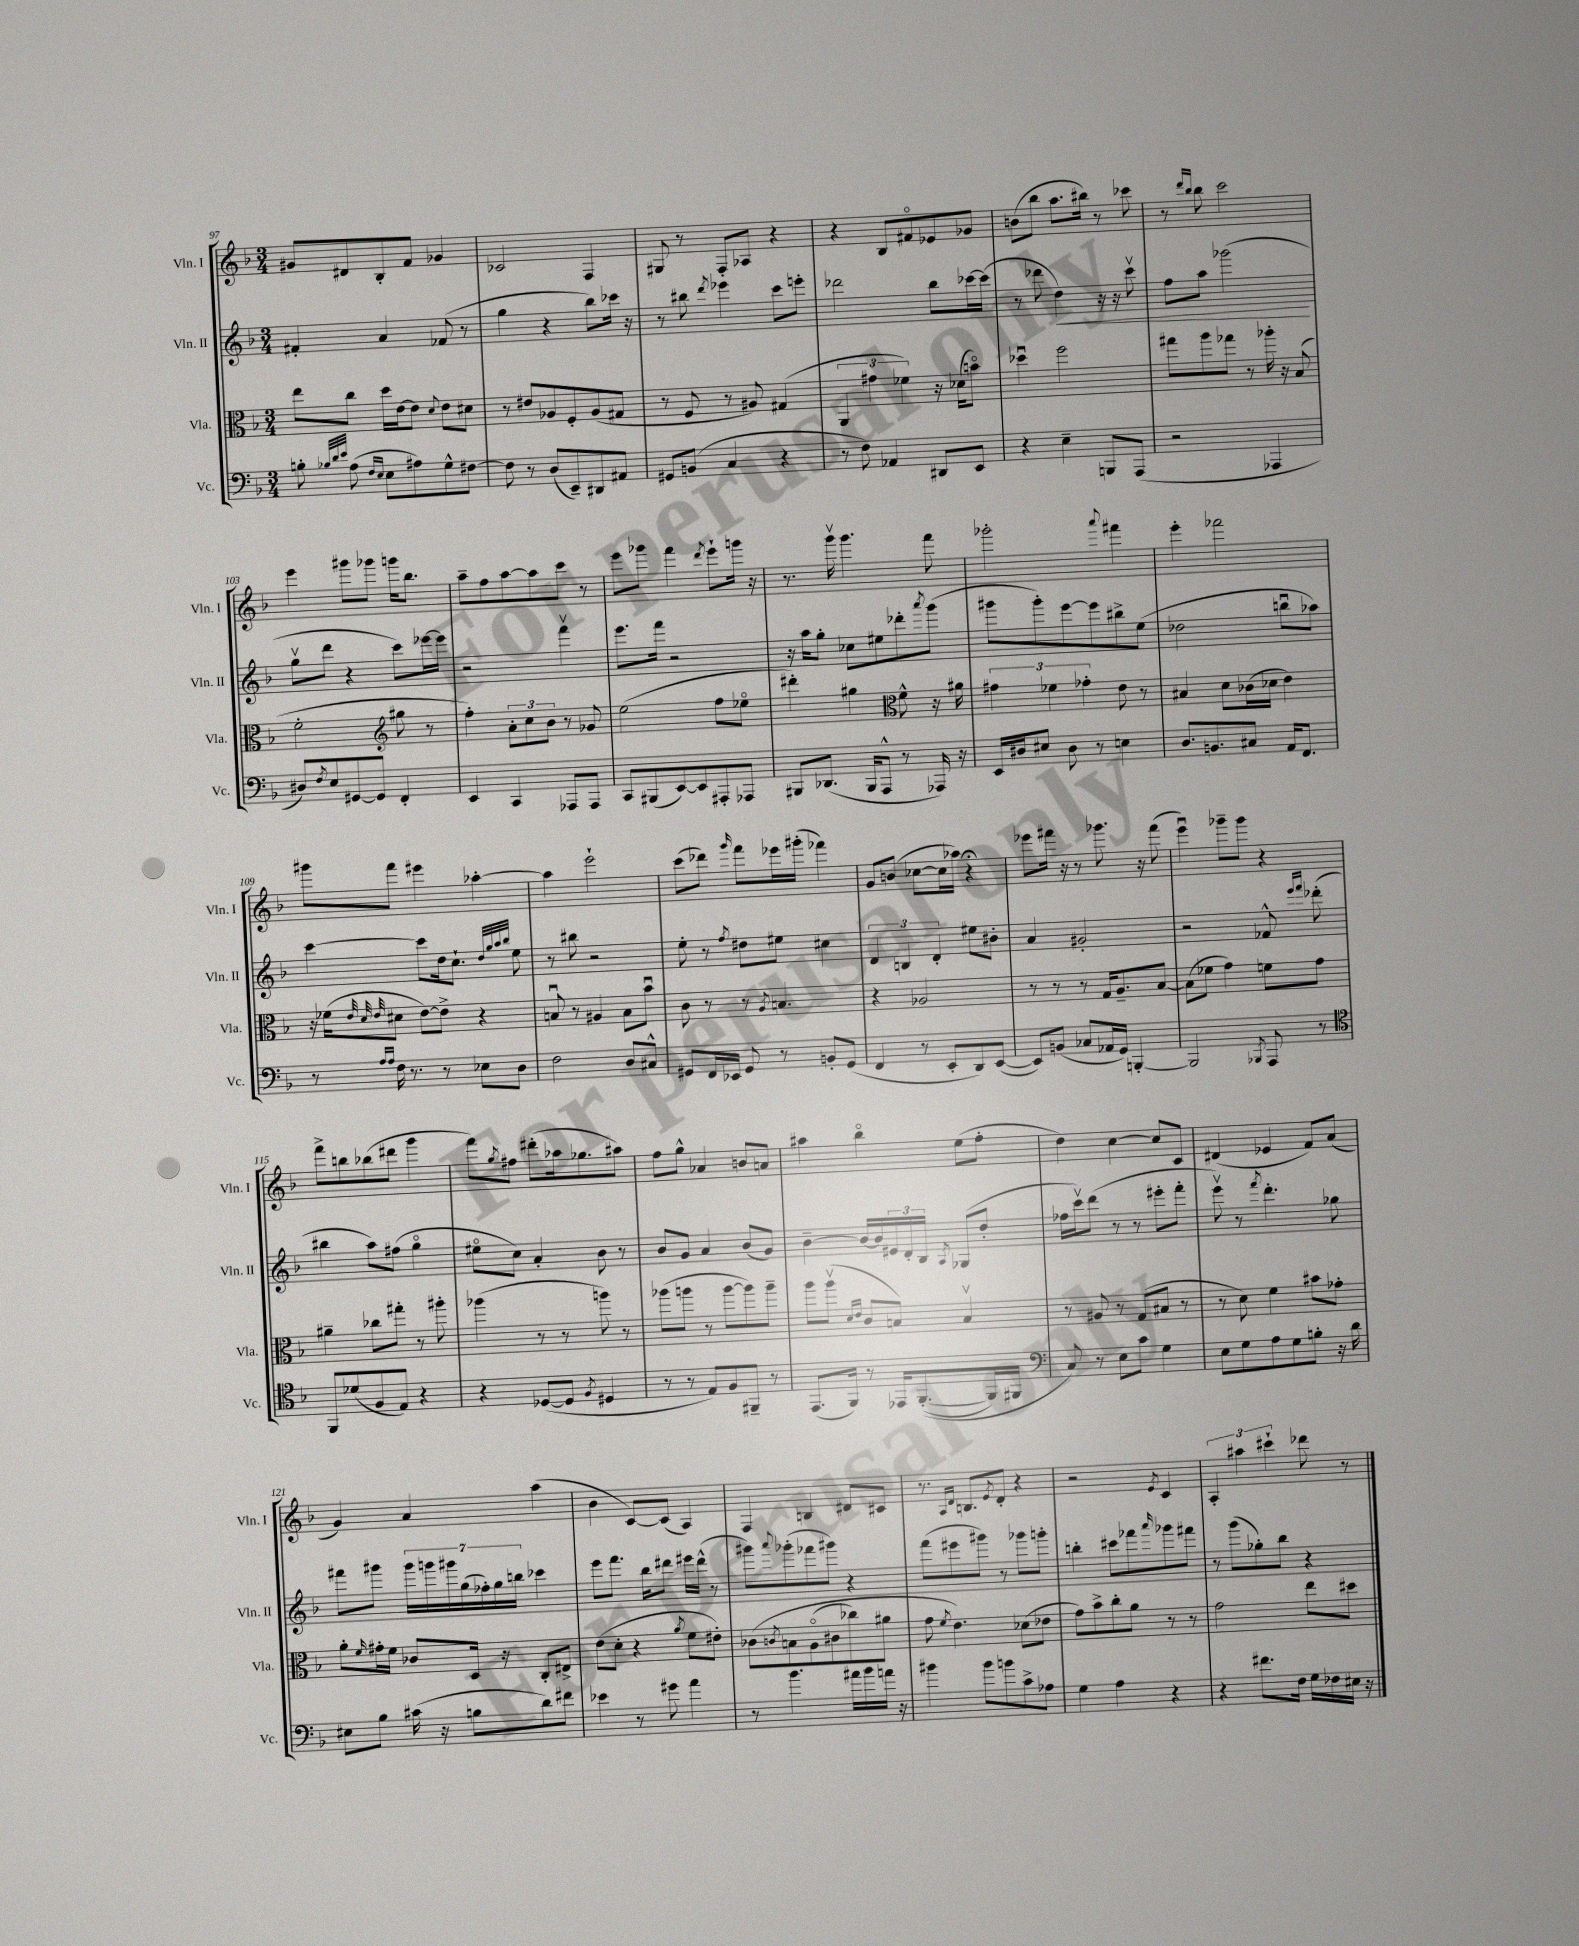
<<
\new StaffGroup <<
\new Staff = "s0" \with { instrumentName = "Vln. I" shortInstrumentName = "Vln. I" } {
    \clef treble \key f \major \numericTimeSignature \time 3/4
    gis'8 dis'8 bes8-. f'8 ges'4 |
    ces'2 f4 |
    gis8 r8 f8-. aes8 r4 |
    r4 bes8 fis'8\flageolet ees'8 ges'8 |
    b'8( bes''8 a''8. bis''16) r8 ces'''8 |
    r8 \grace { d'''16 bes''16 } bes''8 c'''2 |
    e'''4 gis'''8 ges'''8 g'''16 bes''8. |
    a''8-- f''8 a''8~ a''8 c'''8 r8 |
    e'''8 ges'''8 f'''4 \acciaccatura { d'''8 } e'''8-! g'''16 r16 |
    r8. g'''16\upbow g'''4. f'''8 |
    ges'''2-. \appoggiatura { a'''8 } fis'''4 |
    e'''4-. fes'''2 |
    gis'''8 f'''8 eis'''4 aes''4~-. |
    aes''4 e'''2-! |
    c'''8( des'''8) \grace { g'''16 } f'''8 ees'''16 gis'''16-.( fes'''4) |
    g'8 b'8( ces''8~ ces''16 aes''16) r4\fermata |
    ees'''8 fis'''16 r16 r8 ges'''8. r16 fis'''8( |
    e'''4\downbow) ges'''8-- ges'''8 r4 |
    f'''8-> b''8 bes''8( dis'''8 g'''4 |
    f'''8) \acciaccatura { g''8 } fis''8 dis'''8-.( aes''16 ges''8. ais''8) |
    f''8 g''8-^ aes'4 b'8 a'8 |
    ais''4 bes''4\flageolet e''8( f''8-. |
    d''4) c''4~ c''8 c'8 |
    dis'4( ees'4 f'8) a'8( |
    g'4) a'4 a''4( |
    bes'4 c'8~) c'8( a4) |
    f4 b4 dis'8 cis'8 |
    r8. \grace { a16 d'16 } b8. \acciaccatura { e'8 } d'8-. r4 |
    r2 \acciaccatura { e'8 } c'4 |
    \tuplet 3/2 { a4-. ais''4 cis'''4-! } des'''8 r8 \bar "|." |
}
\new Staff = "s1" \with { instrumentName = "Vln. II" shortInstrumentName = "Vln. II" } {
    \clef treble \key f \major \numericTimeSignature \time 3/4
    fis'4-. a'4 fes'8( r8 |
    g''4 r4 bes''8) ces'''16 r16 |
    r8 bis''8 \acciaccatura { d'''8 } ees'''4 c'''8 e'''8-. |
    des'''2 bes''8 ces'''16~ ces'''16( |
    r8 des'''8 d''4\<) r16 r16 c'''8\upbow |
    f''8 a''8 ges'''2\!( |
    g''8\upbow d'''8 r4 c'''8) ees'''16~ ees'''16 |
    r2 f'''4\upbow |
    e'''8. f'''16 r2 |
    r16 a''16 g''8-. ces''8 eis''8 des'''8-. \acciaccatura { a'''8 } g'''8( |
    gis'''8 gis'''8-.) e'''8~ e'''8 bis''8-> e''8( |
    des''2 b''8\downbow aes''8) |
    c'''4~ c'''8 d''16 c''8.-! \grace { d''32 g''32 a''32 bes''32 } e''8 |
    r8 bis''8 r2 |
    e''8-. r8 \acciaccatura { f''8 } dis''8 eis''8 cis''4 |
    \tuplet 3/2 { d'4 b4 d'4-. } eis''8 bis'8-. |
    a'4 gis'2-. |
    r2 fes'8-^ \grace { e'''16 f'''16 } des'''8-.( |
    bis''4 a''8) fis''8( g''4\flageolet |
    eis''8\flageolet c''8) a'4-. bes'8 r8 |
    bes'8 g'8 a'4 bes'8( g'8) |
    bes'4~-- bes'16~ bes'16 \tuplet 3/2 { eis'16 d'16-. bes16 } \acciaccatura { a8 } ges8( d''8-. |
    fes''16 c'''16\upbow) d'''8( r8 r8 eis'''8-. f'''8-. |
    e'''8\upbow) r8 \acciaccatura { f'''8 } d'''4.-. ges''8 |
    fis'''8 gis'''8 \tuplet 7/4 { gis'''16 g'''16 gis'''16 g''16( fes''16-.) g''16 b''16 } ces'''4 |
    e'''8 f'''8. bes''16 dis'''8 eis'''16 dis'''16-^( r8 |
    gis'''8) \appoggiatura { a'''8 } ges'''8-.( fes'''8 gis'''8) r4 |
    f'''8( eis'''8 gis'''8) r8 ges'''8 g'''8-. |
    b''4-. cis'''8 fes'''8 \grace { a'''16 } ges'''8 fis'''8 |
    r8 g'''8( ges''8-.) bes''8 r4 \bar "|." |
}
\new Staff = "s2" \with { instrumentName = "Vla." shortInstrumentName = "Vla." } {
    \clef alto \key f \major \numericTimeSignature \time 3/4
    e''8 c''8 d''16 e'16~ e'8 \appoggiatura { d'8 } e'8 dis'8 |
    r8 eis'8 aes8 f8-. aes8( gis8 |
    r8 f8 r8 ais8) gis4( |
    \tuplet 3/2 { a,4 gis'4 fes'4) } r16 des'16( b'8\flageolet) |
    des''4\downbow f''2 |
    gis''8 a''8 ges''8 r8 aes''16-. r16 bes8( |
    f'2-. \clef treble gis''8 r8 |
    f''4-.) \tuplet 3/2 { a'8-. c''8 bes'8 } r8 ges'8 |
    e''2( f''8 ees''8\flageolet |
    dis'''4-.) gis''4 \clef alto f'8-^ r16 ais'16 |
    \tuplet 3/2 { gis'4 fes'4 ges'4-. } e'8 r8 |
    bis4 d'8 ces'16( des'16 e'4) |
    r16 fes'16( \grace { e'32 d'32 e'32 } dis'8 e'8~) e'8-> r4 |
    b8\downbow r8 ais4 b8 bes'8\downbow |
    c'8 r8 r8 \acciaccatura { a8 } b4. |
    r4 aes2 |
    r8 r8 r8 g16 a8.-- bes8~ |
    bes8( fes'8 g'4) f'8 g'8 |
    ais'4-- ces''8 gis''8-. r8 ais''8-. |
    aes''4( r8 r8 a''8) r8 |
    aes''8( a''8 r8 a''8~ a''8) a''8-- |
    a''8 a''8\upbow( \grace { d'16 e'16 } c'8 b8) b4\upbow |
    r8 ais8 r8 g8( bis8 r8 |
    r8 d'8) f'4 bis'8 ges'8-. |
    a'8-. \grace { f'16 } gis'16-. f'16 ces'8 d16 r16 c8-. eis8-> |
    e'8( d'8-. r4 \acciaccatura { a'8 } f'8 eis'8-.) |
    ces'8\( \acciaccatura { c'8 } b8 a8\flageolet( cis'8 ces''8) ais'8 |
    g'8 \acciaccatura { f'8 } e'4.\) des'8( ees'8 |
    g'8) bes'8-> c''8-. a'8 r8 r8 |
    g'2 e''8 dis''8 \bar "|." |
}
\new Staff = "s3" \with { instrumentName = "Vc." shortInstrumentName = "Vc." } {
    \clef bass \key f \major \numericTimeSignature \time 3/4
    b8-. \grace { bes32 d'32 e'32 } a8( \grace { f16 e16 } e8 ais8) g8-^ fis8~ |
    fis8 r8 d8( e,8--) dis,8 ais,8 |
    gis,8 b,8( c4 r4 |
    r8 f8) aes,4 dis,8 e,8 |
    r4 e4-- b,,8 a,,8( |
    r2 aes,,4 |
    dis8) \acciaccatura { f8 } e8 gis,8~ gis,8 f,4-. |
    e,4 c,4 aes,,8 aes,,8 |
    c,8 bis,,8( e,8~) e,8 ais,,8-. aes,,8 |
    bis,,8 des,8.( bis,,16 a,,8-^ r8 aes,,16) r16 |
    e,16 dis16 eis8 dis8 r8 e4 |
    d8. b,8. cis8 a,16 f,8. |
    r8 \grace { a16 a16 } f16 r8. r8 ees8 d8 |
    f2 d8 cis8-^ |
    gis,8 f,16 ees,16 gis,8 r8 b,8-. gis,8( |
    f,4 r8 e,8-. d,8) e,8~( |
    e,8) b,8( ces8 aes,16 g,16) b,,4~-. |
    b,,2 \acciaccatura { bes,,8 } a,,8 r8 |
    \clef tenor f,8 des'8( f8 e8) r4 |
    r4 des8~( des8 \acciaccatura { f8 } dis4 |
    r8 r8 e8) f8 fis,8-- r8 |
    e,8.( f,16) r8 ees,16 f,8.~-.(\( f,16) fis,16 |
    \clef bass c8\) r8 e8 c'8 g4 |
    e8 g8 a8 g8 b8-. r16 d'16 |
    eis8 bes8 cis'16( r16 b8 d'8) fis'8 |
    ees'4 r8 gis'8 a'4 |
    r8 bes'4. ais'16 bes'16 a'16 r16 |
    bis'4 bis'8 b'8 c'8-> aes8 |
    g4 a4 r4 |
    r4 fis'8. f16 g16 fes16 eis16 r16 \bar "|." |
}
>>
>>
\layout { \context { \Score currentBarNumber = #97 } }
